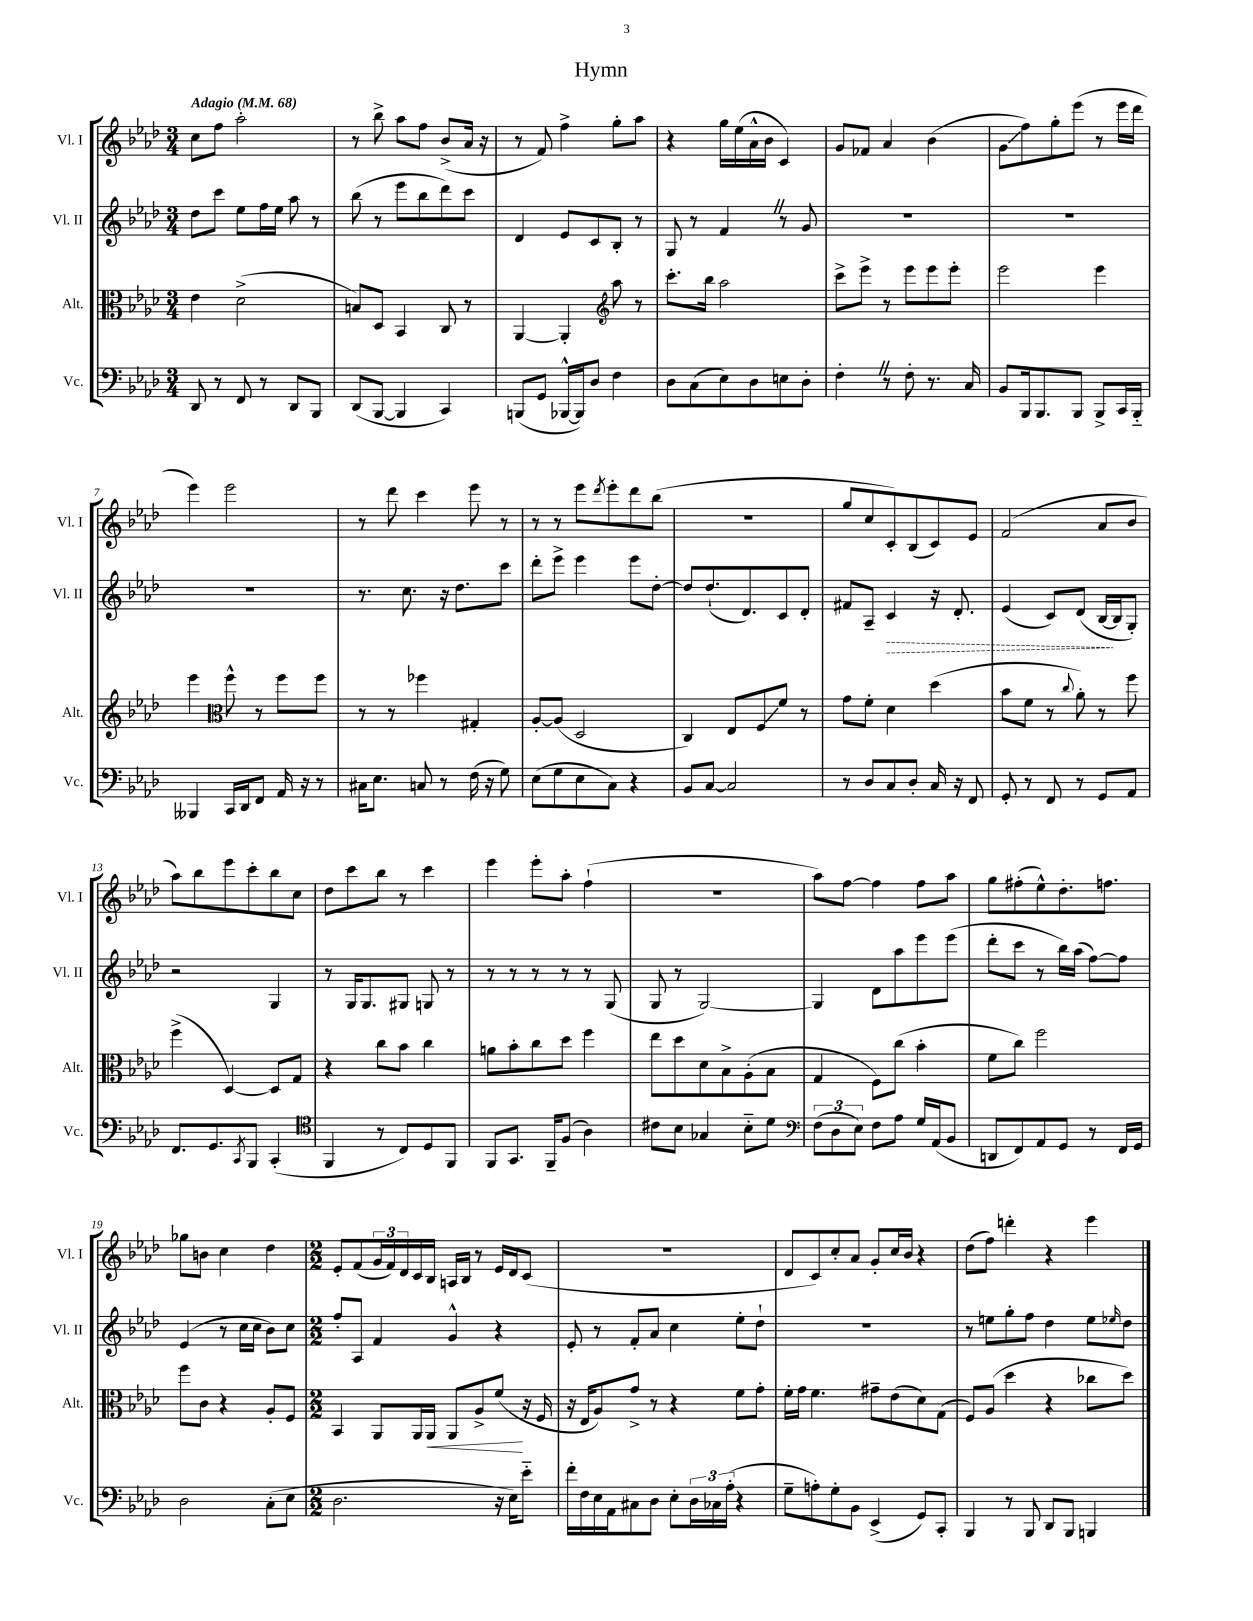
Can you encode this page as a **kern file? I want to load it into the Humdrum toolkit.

**kern	**kern	**kern	**kern
*staff4	*staff3	*staff2	*staff1
*clefF4	*clefC3	*clefG2	*clefG2
*k[b-e-a-d-]	*k[b-e-a-d-]	*k[b-e-a-d-]	*k[b-e-a-d-]
*M3/4	*M3/4	*M3/4	*M3/4
*MM68	*MM68	*MM68	*MM68
8DD-	4e-	8dd-	8cc
8r	.	8ccc	8ff
8FF	(2d-^	8ee-	2aa-'
8r	.	16ff	.
.	.	16ee-	.
8DD-	.	8aa-	.
8BBB-	.	8r	.
=	=	=	=
(8DD-	8B)	(8bb-	8r
[8BBB-	8D-	8r	8bb-^
4BBB-]	4BB-	8eee-	8aa-
.	.	8bb-	8ff
4CC)	8C	8ddd-)	(8b-^
.	8r	8ccc	16a-
.	.	.	16r
=	=	=	=
(8BBB	[4AA-	4d-	8r
8GG	.	.	8f)
[16BBB-^^	4AA-']	8e-	4ff^
16BBB-])	.	.	.
8D-	.	8c	.
*	*clefG2	*	*
4F	8aa-	8B-'	8gg'
.	8r	8r	8aa-
=	=	=	=
8D-	8.ccc'	8G	4r
(8C	.	8r	.
.	16bb-	.	.
8E-)	2aa-	4f	16gg
.	.	.	(16ee-
8D-	.	.	16a-^^
.	.	.	16b-
8E	.	8r	4c)
8D-'	.	8g	.
=	=	=	=
4F'	8ccc^	2.r	8g
.	8eee-^	.	8f-
8r	8r	.	4a-
8F'	8eee-	.	.
8.r	8eee-	.	(4b-
.	8eee-'	.	.
16C	.	.	.
=	=	=	=
8BB-	2eee-	2.r	8g
16BBB-	.	.	8ff)
8.BBB-	.	.	.
.	.	.	8gg'
8BBB-	.	.	(8eee-
8BBB-^	4eee-	.	8r
16CC	.	.	16eee-
16BBB-'~	.	.	16ddd-
=	=	=	=
4BBB--	4eee-	2.r	4eee-)
*	*clefC3	*	*
16CC	8ff^^	.	2eee-
16DD-	.	.	.
8FF	8r	.	.
16AA-	8ff	.	.
16r	.	.	.
8r	8ff	.	.
=	=	=	=
16C#	8r	8.r	8r
8.E-	.	.	.
.	8r	.	8ddd-
.	.	8.cc	.
8C	4ff-	.	4ccc
8r	.	16r	.
.	.	8.dd-	.
(16F	4G#'	.	8eee-
16r	.	.	.
8G)	.	8ccc	8r
=	=	=	=
(8E-	[8A-'	8ddd-'	8r
8G	(8A-]	8eee-^	8r
8E-	2D-	4eee-	8eee-
.	.	.	8qddd-
8C)	.	.	8eee-'
4r	.	8eee-	8ddd-
.	.	[8dd-'	(8bb-
=	=	=	=
8BB-	4C)	8dd-]	2.r
[8C	.	(8.dd-`	.
2C]	8E-	.	.
.	.	8.d-)	.
.	8F	.	.
.	8f	8c	.
.	8r	8d-'	.
=	=	=	=
8r	8g	8f#	8gg
8D-	8f'	8A-~	8cc
8C	4d-	4c	8c')
8D-'	.	.	(8B-
16C	(4dd-	16r	8c)
16r	.	8.d-'	.
8FF	.	.	8e-
=	=	=	=
8GG'	8b-	(4e-	(2f
8r	8f	.	.
8FF	8r	8c)	.
.	8qqcc	.	.
8r	8a-')	(8d-	.
8GG	8r	[16B-	8a-
.	.	16B-]	.
8AA-	8ff	8G')	8b-
=	=	=	=
8.FF	(4ff^	2r	8aa-)
.	.	.	8bb-
8.GG	.	.	.
.	[4D-)	.	8eee-
8qCC	.	.	.
8BBB-	.	.	8ccc'
(4CC'	8D-]	4G	8bb-
.	8G	.	8cc
=	=	=	=
*clefC4	*	*	*
4FF	4r	8r	8dd-
.	.	16G	8ccc
.	.	8.G	.
8r	8cc	.	8bb-
8C)	8b-	8G#	8r
8D-	4cc	8G	4ccc
8FF	.	8r	.
=	=	=	=
8FF	8a	8r	4eee-
8.GG	8b-'	8r	.
.	8cc	8r	8eee-'
16FF~	.	.	.
(8F	8dd-	8r	8aa-'
4A-)	4ff	8r	(4ff`
.	.	(8G	.
=	=	=	=
8c#	8ee-	8G	2.r
8B-	8dd-	8r	.
4G-	8d-	[2G)	.
.	8B-^	.	.
8B-'~	(8A-'	.	.
8d-	8B-	.	.
=	=	=	=
*clefF4	*	*	*
(12F	4G	4G]	8aa-)
12D-	.	.	.
.	.	.	[8ff
12E-)	.	.	.
8F	8F)	8d-	4ff]
8A-	(8cc	8aa-	.
16G	4b-'	8eee-	8ff
(16AA-	.	.	.
8BB-	.	(8eee-	8aa-
=	=	=	=
8DD	8f	8ddd-'	8gg
8FF)	8cc)	8ccc	(8ff#'
8AA-	2ff	8r	8ee-^^)
8GG	.	16bb-)	8.dd-'
.	.	(16aa-	.
8r	.	[8ff)	.
.	.	.	8.ff
16FF	.	8ff]	.
16GG	.	.	.
=	=	=	=
2D-	8ff	(4e-	8gg-
.	8c	.	8b
.	4r	8r	4cc
.	.	16cc	.
.	.	16cc	.
(8C'	8A-'	8b-)	4dd-
8E-	8F	8cc	.
=	=	=	=
*M2/2	*M2/2	*M2/2	*M2/2
2.D-	4BB-	8ff'	8e-'
.	.	8A-	(8f
.	8AA-	4f	24g
.	.	.	24f)
.	.	.	24d-
.	16AA-	.	16c
.	16AA-	.	16B-
.	8AA-	4g^^	16A
.	.	.	16B-
.	8A-^	.	8r
16r	(8f	4r	16e-
16E-)	.	.	16d-
8e-'~	16r	.	(8c
.	16F	.	.
=	=	=	=
16f'	16r	8e-'	1r
16F	16E-	.	.
16E-	8A-)	8r	.
16AA-	.	.	.
8C#	8g^	8f'	.
8D-	8r	8a-	.
8E-'	4r	4cc	.
24D-	.	.	.
24C-	.	.	.
(24A-'	.	.	.
4r	8f	8ee-'	.
.	8g'	8dd-`	.
=	=	=	=
8G~	16f'	1r	8d-
.	16g	.	.
8A')	4.f	.	8c)
8G'	.	.	8cc'
8BB-	.	.	8a-
(4EE-^	8g#~	.	8g'
.	(8e-	.	16cc
.	.	.	16b-
8GG)	8d-)	.	4r
8CC'	(8G	.	.
=	=	=	=
4BBB-	8F)	8r	(8dd-
.	(8A-	8ee	8ff)
8r	4dd-	8gg'	4ddd'
8BBB-	.	8ff	.
8DD-	4r	4dd-	4r
8BBB-	.	.	.
4BBB	8cc-	8ee	4eee-
.	.	16qqee-	.
.	8dd-)	8dd-	.
==	==	==	==
*-	*-	*-	*-
